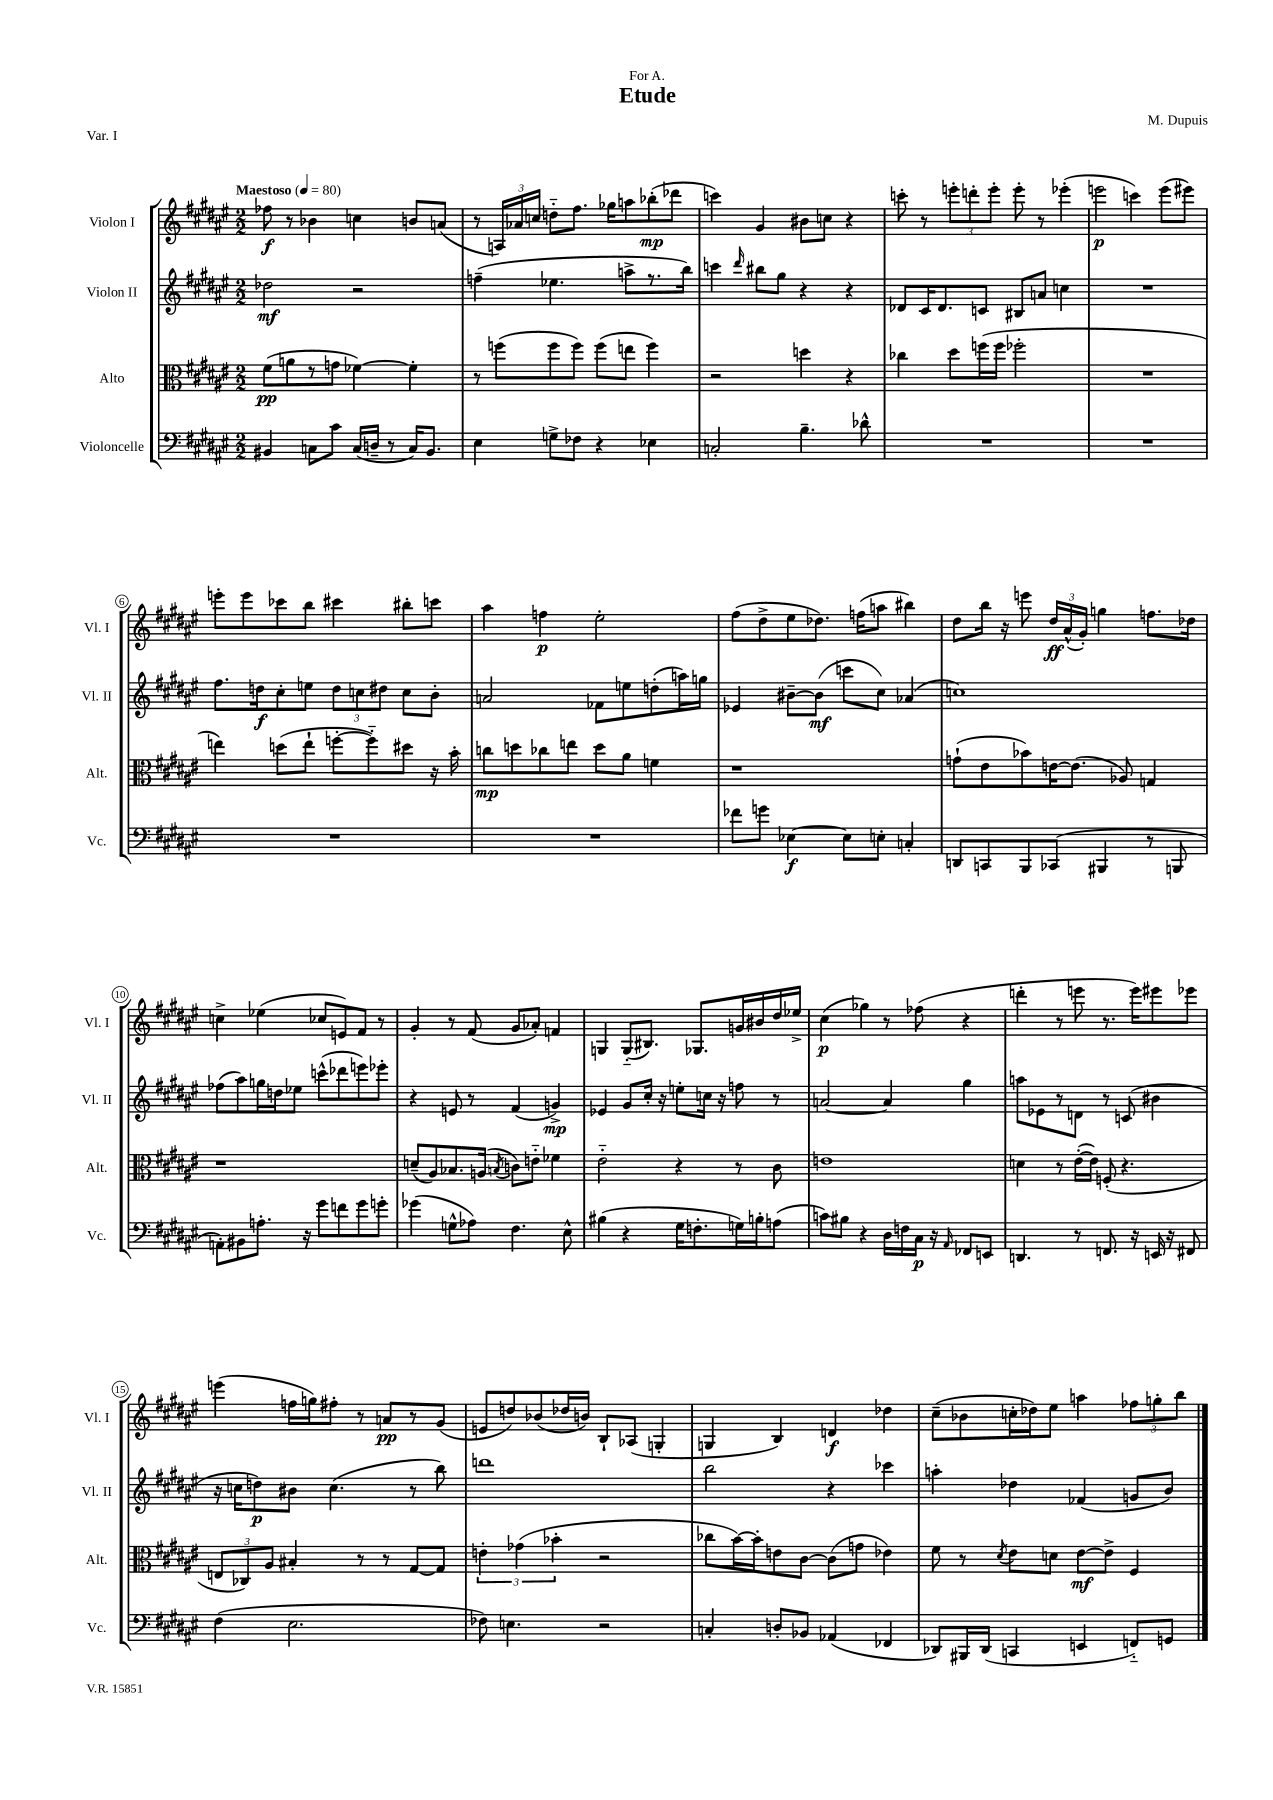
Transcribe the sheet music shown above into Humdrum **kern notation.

**kern	**kern	**kern	**kern
*staff4	*staff3	*staff2	*staff1
*clefF4	*clefC3	*clefG2	*clefG2
*k[f#c#g#d#a#e#]	*k[f#c#g#d#a#e#]	*k[f#c#g#d#a#e#]	*k[f#c#g#d#a#e#]
*M2/2	*M2/2	*M2/2	*M2/2
*MM80	*MM80	*MM80	*MM80
4BB#	(8f#	2dd-	8ff-
.	8a	.	8r
8C	8r	.	4b-
8c#	8g	.	.
(16C	[4f-)	2r	4cc
16D~	.	.	.
8r	.	.	.
16C)	4f-']	.	8b
8.BB#	.	.	.
.	.	.	(8a
=	=	=	=
4E#	8r	(4ff~	8r
.	(8ff	.	24A)
.	.	.	24a-
.	.	.	24cc
8G^	8ff	4.ee-	8dd'~
8F-	8ff)	.	8.ff#
4r	(8ff	.	.
.	.	.	16gg-
.	8ee	8aa^	8aa
4E-	4ff)	8.r	(8bb-'
.	.	.	8ddd-
.	.	16bb)	.
=	=	=	=
2C'	2r	4ccc	4ccc)
.	.	16qqddd#	.
.	.	8bb#	4g#
.	.	8gg#	.
4.B~	4dd	4r	8b#
.	.	.	8cc
.	4r	4r	4r
8d-^^	.	.	.
=	=	=	=
1r	4cc-	8d-	8ccc'
.	.	16c#	8r
.	.	8.d-	.
.	8dd#	.	12eee'
.	.	.	12ddd'
.	(16ff	8c	.
.	.	.	12eee'
.	16ff	.	.
.	2ff-'	8B#	8eee'
.	.	8a	8r
.	.	4cc	(4eee-'
=	=	=	=
1r	1r	1r	2eee
.	.	.	4ccc)
.	.	.	(8eee
.	.	.	8eee#)
=	=	=	=
1r	4ee)	8.ff#	8eee'
.	.	.	8eee
.	.	16dd	.
.	(8dd	8cc#'	8ccc-
.	8ee`	8ee	8bb
.	[8ff'	12dd	4ccc#
.	.	12cc	.
.	8ff'~])	.	.
.	.	12dd#	.
.	8dd#	8cc	8bb#'
.	16r	8b'	8ccc
.	16b'	.	.
=	=	=	=
1r	8cc	2a	4aa#
.	8dd	.	.
.	8cc-	.	4ff
.	8ee	.	.
.	8dd	8f-	2ee#'
.	8a#	8ee	.
.	4f	(8dd'	.
.	.	16aa)	.
.	.	16gg	.
=	=	=	=
8f-	1r	4e-	(8ff#
8g	.	.	8dd#^
[4E-	.	[8b#~	8ee#
.	.	(8b#]	8.dd-)
8E-]	.	8ccc	.
.	.	.	(16ff
8E'	.	8cc#)	8aa
4C'	.	(4a-	4bb#)
=	=	=	=
8DD	(8g`	1cc)	8dd#
8CC	8e#	.	16bb
.	.	.	16r
8BBB	8b-)	.	8eee
(8CC-	[16e	.	24dd#
.	.	.	(24a#^^
.	(8.e]	.	.
.	.	.	24g#')
4BBB#	.	.	4gg
.	8A-)	.	.
8r	4G	.	8.ff
8BBB	.	.	.
.	.	.	16dd-
=	=	=	=
8AA')	1r	(8ff-	4cc^
8BB#	.	8aa#)	.
8.A'	.	16gg	(4ee-
.	.	16dd	.
.	.	8ee-	.
16r	.	.	.
8g#	.	(8ccc^^	8cc-
8f	.	8ddd-	8e)
8g#	.	8eee)	8f#
8g'	.	8eee-'	8r
=	=	=	=
(4g-	(8d~	4r	4g#'
.	8A#)	.	.
8G^^	8.B-	8e	8r
8A-)	.	8r	(8f#
.	(16A	.	.
.	8qB	.	.
4.F#	8c)	(4f#	8g#
.	8e'~	.	8a-')
.	4f-	4g^)	4f
8E#^^	.	.	.
=	=	=	=
(4B#	2e#'~	4e-	4G
4r	.	8g#	(8G'~
.	.	16cc#'	8.B#)
.	.	16r	.
16G#	4r	8ee'	.
8.F'	.	.	8.G-
.	.	16cc	.
.	.	16r	.
16G)	8r	8ff	16g
16B'	.	.	16b#
(8A	8c#	8r	16dd#
.	.	.	16ee-^
=	=	=	=
8c)	1e	[2a	(4cc#
8B#	.	.	.
4r	.	.	4gg-)
16D#	.	4a]	8r
16F	.	.	.
16C#	.	.	(8ff-
16r	.	.	.
16qqAA#	.	.	.
8FF-	.	4gg#	4r
8EE	.	.	.
=	=	=	=
4.DD	4d	8aa	4ddd'
.	.	8e-	.
.	8r	8r	8r
8r	([16e#'	8d	8eee
.	16e#])	.	.
8.FF	(8F'	8r	8.r
.	4.r	(8c	.
16r	.	.	16eee)
16EE	.	4b#	8eee#
16r	.	.	.
8FF#	.	.	8eee-
=	=	=	=
(4F#	12E	16r	(4eee
.	.	16cc	.
.	12C-)	.	.
.	.	8dd)	.
.	12A#	.	.
2.E#	4B#'	8b#	16ff
.	.	.	16gg)
.	.	(4.cc	8ff#'
.	8r	.	8r
.	8r	.	8a
.	[8G#	8r	8r
.	8G#]	8bb)	(8g#
=	=	=	=
8F-)	6e'	1ddd	8e
4.E	.	.	8dd)
.	(6g-	.	.
.	.	.	(8b-
.	6b-'	.	.
.	.	.	16dd-
.	.	.	16b)
2r	2r	.	8B`
.	.	.	(8A-
.	.	.	4G'
=	=	=	=
4C'	8cc-	2bb	4G
.	[16b)	.	.
.	16b']	.	.
8D'	8e	.	4B)
8BB-	[8c#	.	.
(4AA-	(8c#]	4r	4d
.	8g	.	.
4FF-	4e-)	4ccc-	4dd-
=	=	=	=
8DD-)	8f#	4aa'	(8cc#~
16BBB#	8r	.	8b-
(16DD-	.	.	.
.	8qd#	.	.
4CC	8e#	4dd-	16cc'
.	.	.	16dd-)
.	8d	.	8ee#
4EE	[8e#	(4f-	4aa
.	8e#^]	.	.
8FF'~)	4F#	8g	12ff-
.	.	.	12gg'
8GG	.	8b)	.
.	.	.	12bb
==	==	==	==
*-	*-	*-	*-
